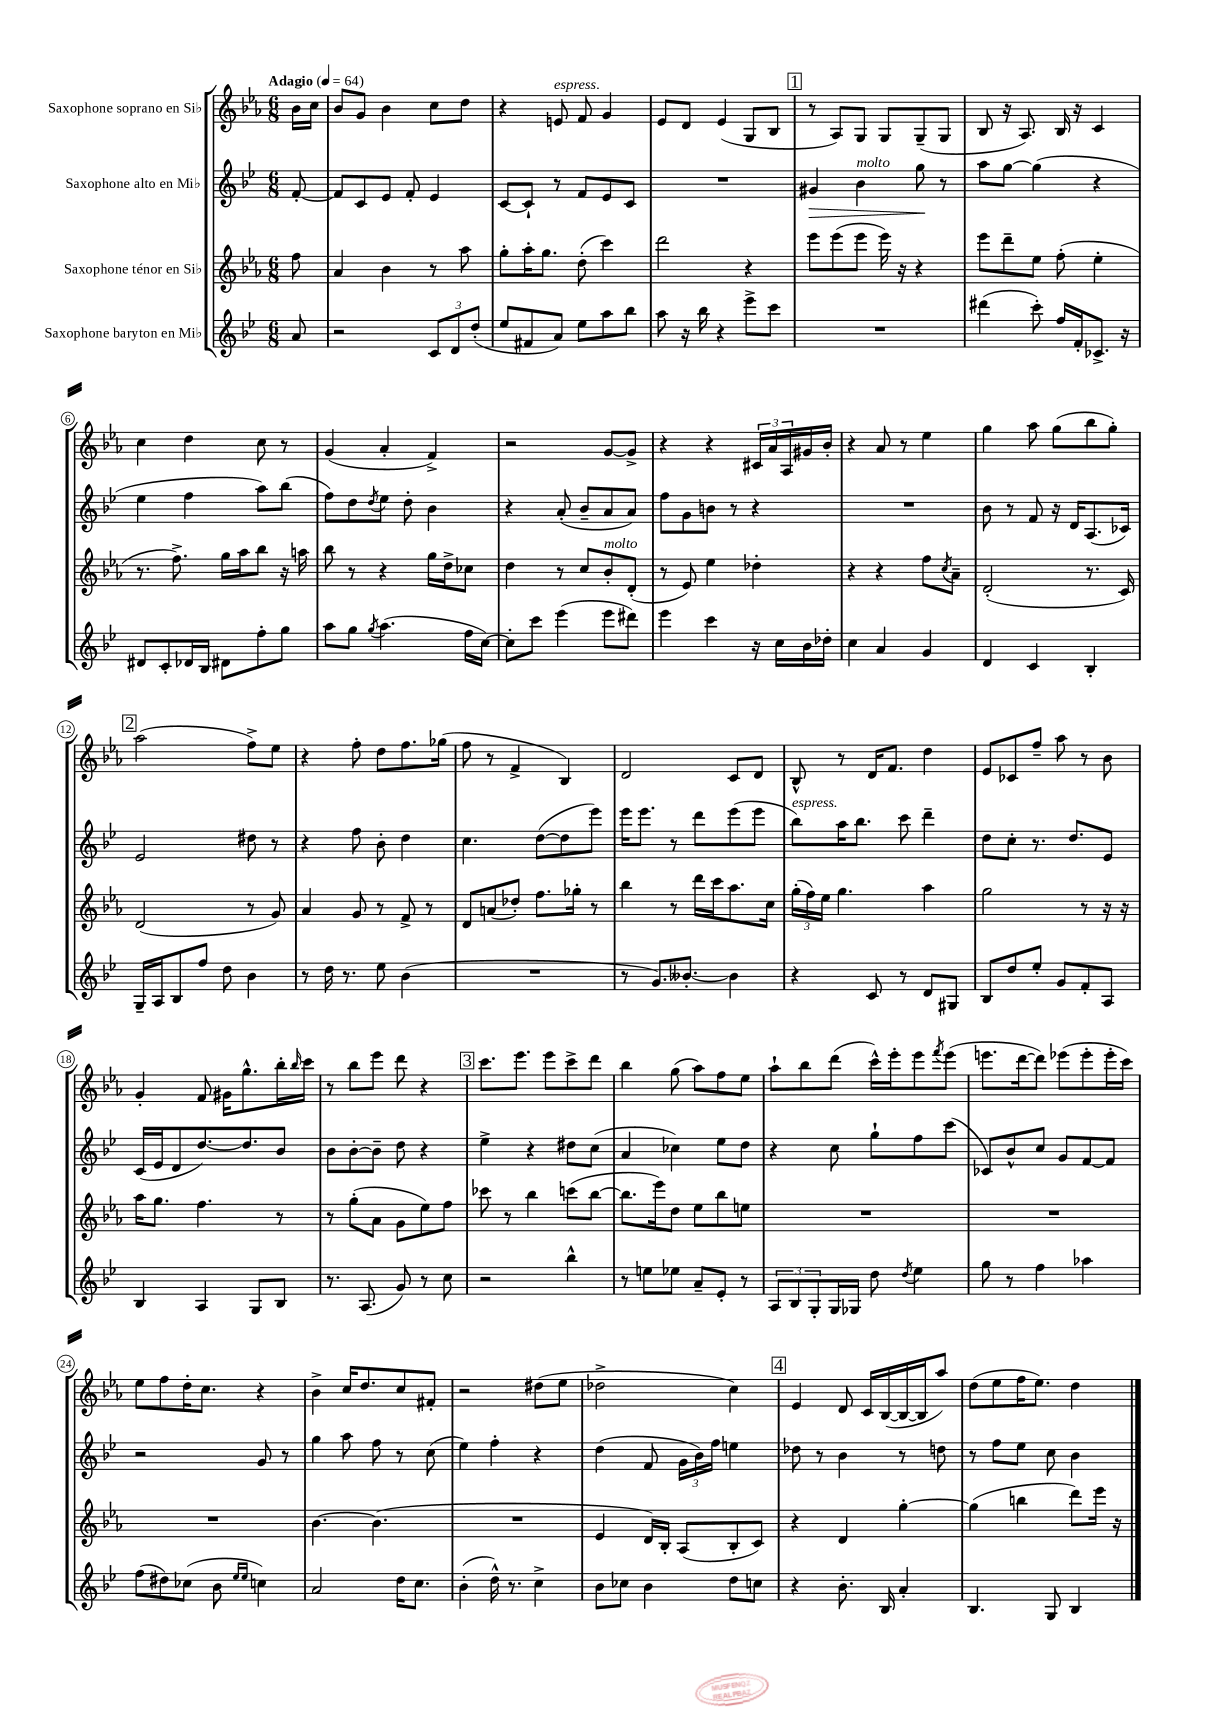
<<
\new StaffGroup <<
\new Staff = "s0" \with { instrumentName = "Saxophone soprano en Sib" } {
    \clef treble \key ees \major \numericTimeSignature \time 6/8 \partial 8 \tempo "Adagio" 4 = 64
    bes'16 c''16 |
    bes'8 g'8 bes'4 c''8 d''8 |
    r4 e'8^\markup { \italic "espress." } f'8 g'4 |
    ees'8 d'8 ees'4( g8 bes8 |
    \mark \markup { \box "1" } r8 aes8) g8 g8 g8--( g8 |
    bes8 r16 aes8.) bes16 r16 c'4 |
    c''4 d''4 c''8 r8 |
    g'4( aes'4-. f'4->) |
    r2 g'8~ g'8-> |
    r4 r4 \tuplet 3/2 { cis'16 aes'16 aes16 } gis'16 bes'16-. |
    r4 aes'8 r8 ees''4 |
    g''4 aes''8 g''8( bes''8 g''8-.) |
    \mark \markup { \box "2" } aes''2( f''8->) ees''8 |
    r4 f''8-. d''8 f''8. ges''16( |
    f''8 r8 f'4-> bes4) |
    d'2 c'8 d'8 |
    bes8-^ r8 d'16 f'8. d''4 |
    ees'8 ces'8 f''8-- aes''8 r8 bes'8 |
    g'4-. f'8 gis'16 g''8.-^ bes''16-. \grace { bes''16 } c'''16 |
    r8 bes''8 ees'''8 d'''8 r4 |
    \mark \markup { \box "3" } c'''8. ees'''8. ees'''8 c'''8-> d'''8 |
    bes''4 g''8( aes''8) f''8 ees''8 |
    aes''8-! bes''8 d'''8( c'''16-^) ees'''16-. ees'''8 \acciaccatura { f'''8 } ees'''8( |
    e'''8. d'''16~ d'''8) ees'''8( ees'''8-. ees'''16-. c'''16) |
    ees''8 f''8 d''16-. c''8. r4 |
    bes'4-> c''16 d''8. c''8 fis'8-. |
    r2 dis''8( ees''8 |
    des''2-> c''4) |
    \mark \markup { \box "4" } ees'4 d'8 c'16 bes16~( bes16~ bes16 aes''8) |
    d''8( ees''8 f''16 ees''8.) d''4 \bar "|." |
}
\new Staff = "s1" \with { instrumentName = "Saxophone alto en Mib" } {
    \clef treble \key bes \major \numericTimeSignature \time 6/8 \partial 8
    f'8~-. |
    f'8 c'8 ees'8 f'8-. ees'4 |
    c'8~ c'8-! r8 f'8 ees'8 c'8 |
    R2. |
    \mark \markup { \box "1" } gis'4\> bes'4^\markup { \italic "molto" } g''8\! r8 |
    a''8 g''8~ g''4( r4 |
    ees''4 f''4 a''8) bes''8( |
    f''8) d''8 \acciaccatura { d''8 } ees''8 d''8-. bes'4 |
    r4 a'8-.( bes'8-- a'8 a'8) |
    f''8 g'8 b'8 r8 r4 |
    R2. |
    bes'8 r8 f'8 r16 d'16 a8.( ces'16) |
    \mark \markup { \box "2" } ees'2 dis''8 r8 |
    r4 f''8 bes'8-. d''4 |
    c''4. d''8~( d''8 ees'''8) |
    ees'''16 ees'''8. r8 d'''8 ees'''8( ees'''8 |
    bes''8^\markup { \italic "espress." }) a''16 bes''8. c'''8 d'''4-- |
    d''8 c''8-. r8. d''8. ees'8 |
    c'16( ees'16 d'8 d''8.~) d''8. bes'8 |
    bes'8 bes'8~-. bes'8-- d''8 r4 |
    \mark \markup { \box "3" } ees''4-> r4 dis''8 c''8( |
    a'4 ces''4) ees''8 d''8 |
    r4 c''8 g''8-! f''8 c'''8( |
    ces'8) bes'8-^ c''8 g'8 f'8~ f'8 |
    r2 g'8 r8 |
    g''4 a''8 f''8 r8 c''8( |
    ees''4) f''4-. r4 |
    d''4( f'8 \tuplet 3/2 { g'16 bes'16) f''16 } e''4 |
    \mark \markup { \box "4" } des''8 r8 bes'4 r8 d''8 |
    r8 f''8 ees''8 c''8 bes'4 \bar "|." |
}
\new Staff = "s2" \with { instrumentName = "Saxophone ténor en Sib" } {
    \clef treble \key ees \major \numericTimeSignature \time 6/8 \partial 8
    f''8 |
    aes'4 bes'4 r8 aes''8 |
    g''8-. aes''16-. g''8. d''8-.( c'''4) |
    d'''2 r4 |
    \mark \markup { \box "1" } ees'''8 ees'''8( ees'''8 ees'''16) r16 r4 |
    ees'''8 d'''8-- ees''8 f''8-.( ees''4-. |
    r8. f''8.->) g''16 aes''16 bes''8 r16 a''16 |
    bes''8 r8 r4 g''16 d''16-> ces''8 |
    d''4 r8 c''8 bes'8-.^\markup { \italic "molto" } d'8-.( |
    r8 ees'8) ees''4 des''4-. |
    r4 r4 f''8 \acciaccatura { c''8 } aes'8-- |
    d'2-.( r8. c'16) |
    \mark \markup { \box "2" } d'2( r8 g'8) |
    aes'4 g'8 r8 f'8-> r8 |
    d'8 a'8( des''8-.) f''8. ges''16-. r8 |
    bes''4 r8 d'''16 c'''16 aes''8. c''16 |
    \tuplet 3/2 { g''16-.( f''16) ees''16 } g''4. aes''4 |
    g''2 r8 r16 r16 |
    aes''16 g''8. f''4. r8 |
    r8 g''8-.( aes'8 g'8 ees''8) f''8 |
    \mark \markup { \box "3" } ces'''8 r8 bes''4 c'''8( bes''8~ |
    bes''8. ees'''16) d''8 ees''8 bes''8 e''8 |
    R2. |
    R2. |
    R2. |
    bes'4.~ bes'4.( |
    R2. |
    ees'4 d'16) bes16-. aes8( bes8-. c'8) |
    \mark \markup { \box "4" } r4 d'4 g''4~-. |
    g''4( b''4 d'''8) ees'''16 r16 \bar "|." |
}
\new Staff = "s3" \with { instrumentName = "Saxophone baryton en Mib" } {
    \clef treble \key bes \major \numericTimeSignature \time 6/8 \partial 8
    a'8 |
    r2 \tuplet 3/2 { c'8 d'8 d''8-.( } |
    ees''8 fis'8 a'8) ees''8 a''8 bes''8 |
    a''8 r16 bes''16 r4 ees'''8-> c'''8 |
    \mark \markup { \box "1" } R2. |
    dis'''4( c'''8-.) f''16 f'16-. ces'8.-> r16 |
    dis'8 c'8-. des'16 bes16 dis'8 f''8-. g''8 |
    a''8 g''8 \acciaccatura { g''8 } a''4.( f''16 c''16~) |
    c''8-. c'''8 ees'''4( ees'''8 dis'''8) |
    ees'''4 c'''4 r16 c''16 bes'16 des''16-. |
    c''4 a'4 g'4 |
    d'4 c'4 bes4-. |
    \mark \markup { \box "2" } g16-- a16 bes8 f''8 d''8 bes'4 |
    r8 d''16 r8. ees''8 bes'4( |
    R2. |
    r8 g'8.) beses'8.~-. beses'4 |
    r4 c'8 r8 d'8 gis8 |
    bes8 d''8 ees''8-. g'8 f'8-. a8 |
    bes4 a4 g8 bes8 |
    r8. a8.( g'8) r8 c''8 |
    \mark \markup { \box "3" } r2 bes''4-^ |
    r8 e''8 ees''8 a'8-- ees'8-. r8 |
    \tuplet 3/2 { a8 bes8 g8-. } g16 ges16 d''8 \acciaccatura { d''8 } ees''4 |
    g''8 r8 f''4 aes''4 |
    f''8( dis''8) ces''8( bes'8 \grace { ees''16 ees''16 } c''4) |
    a'2 d''16 c''8. |
    bes'4-.( d''16-^) r8. c''4-> |
    bes'8 ces''8 bes'4 d''8 c''8 |
    \mark \markup { \box "4" } r4 bes'8.-. bes16 a'4-. |
    bes4. g8 bes4 \bar "|." |
}
>>
>>
\layout { \context { \Score \override BarNumber.stencil = #(make-stencil-circler 0.1 0.3 ly:text-interface::print) } }
